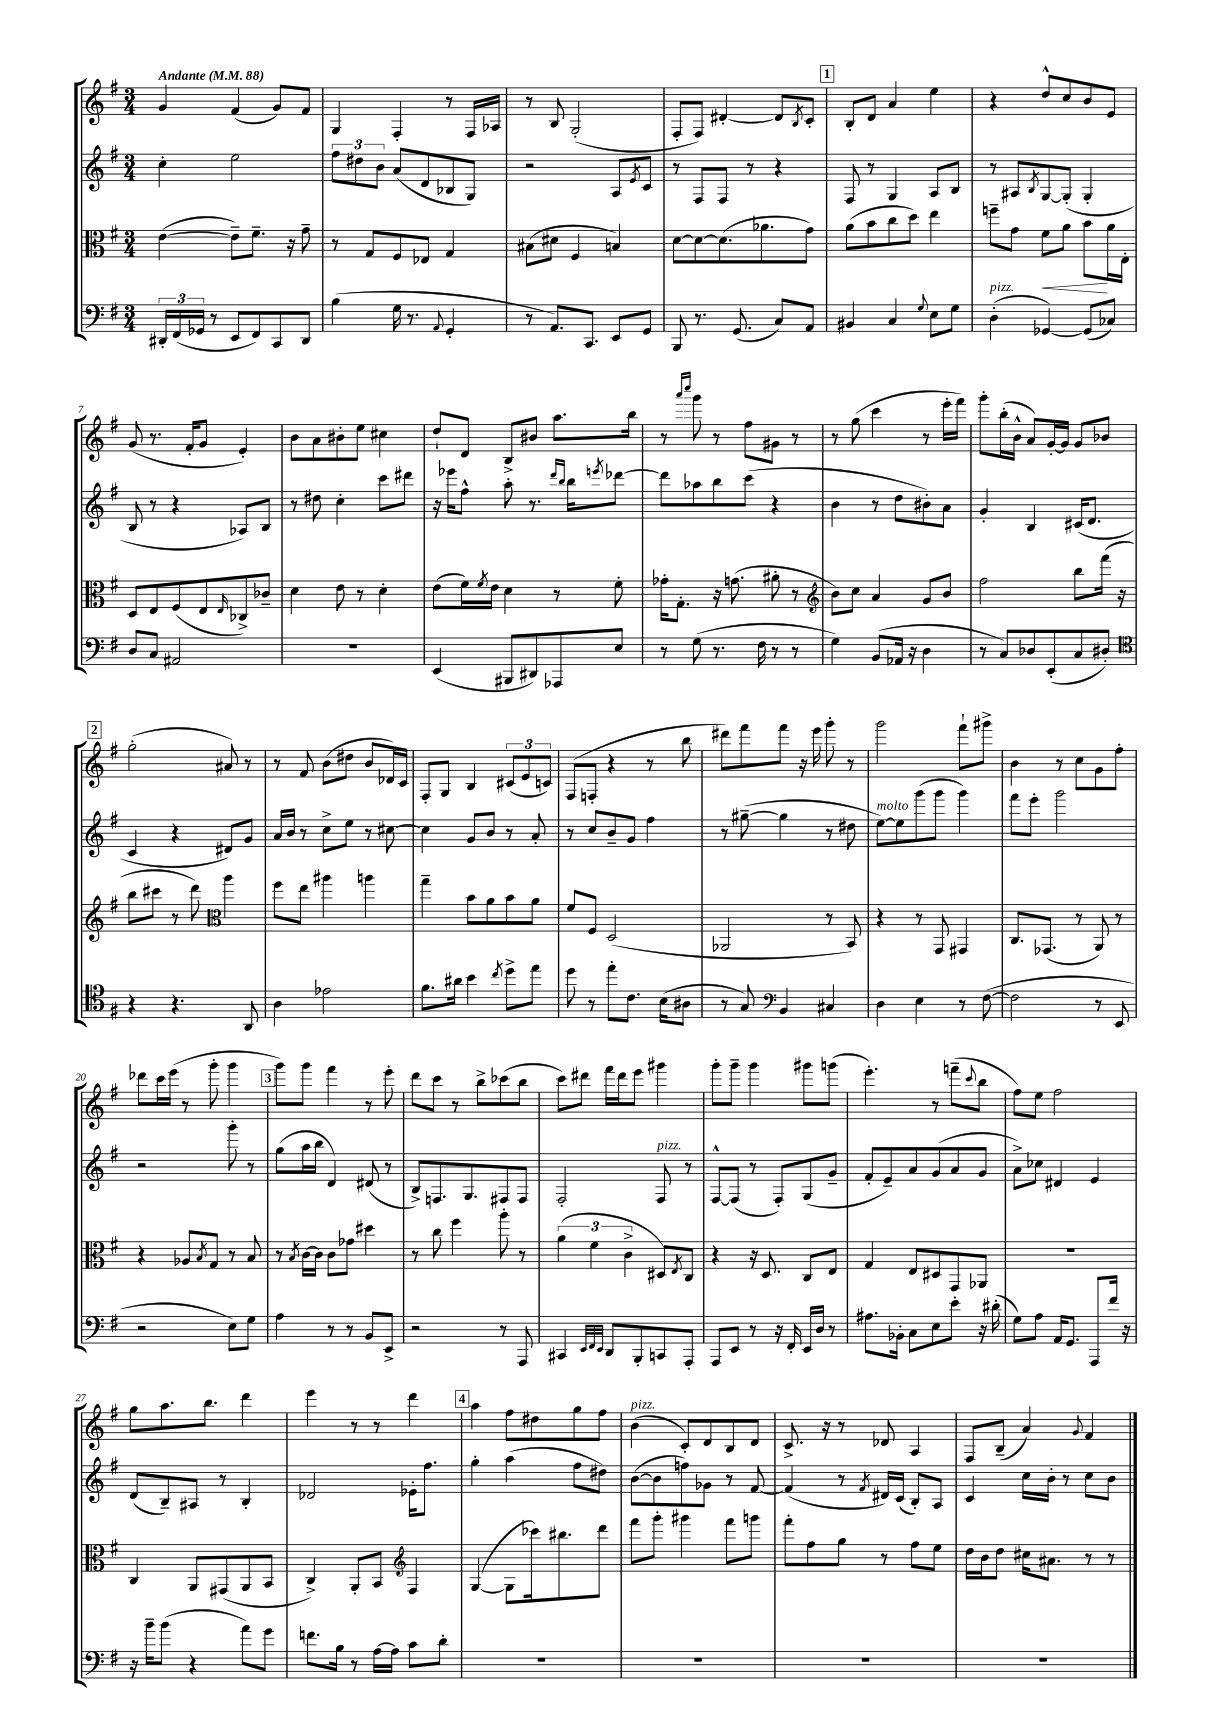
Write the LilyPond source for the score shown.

<<
\new StaffGroup <<
\new Staff = "s0" {
    \clef treble \key g \major \numericTimeSignature \time 3/4 \tempo "Andante" 4 = 88
    g'4 fis'4( g'8) fis'8 |
    g4 fis4-. r8 fis16 aes16 |
    r8 b8 g2-.( |
    fis8-. fis8) dis'4~-. dis'8 \acciaccatura { b8 } c'8-. |
    \mark \markup { \box "1" } b8-. d'8 a'4 e''4 |
    r4 d''8-^ c''8 b'8 e'8 |
    g'8( r8. fis'16-. g'8 e'4-.) |
    b'8 a'8 bis'8-. e''8 cis''4 |
    d''8-! d'8 b8-> bis'8 a''8. b''16 |
    r8 \grace { a'''16 c''''16 } g'''8 r8 fis''8 gis'8 r8 |
    r8 g''8( c'''4 r8 e'''16-. fis'''16) |
    g'''8-. b''16-.( b'16-^ a'8) g'16~-. g'16 g'8 bes'8 |
    \mark \markup { \box "2" } g''2-.( ais'8) r8 |
    r8 fis'8 b'8( dis''8 b'8 des'16) c'16 |
    fis8-. g8 b4 \tuplet 3/2 { cis'8( e'8 c'8) } |
    fis8( f8-. r4 r8 b''8 |
    dis'''8) fis'''8 fis'''8 r16 e'''16 g'''8-. r8 |
    g'''2 fis'''8-! gis'''8-> |
    b'4 r8 c''8 g'8 fis''8-. |
    des'''8 c'''16 e'''16( r8 g'''8-. g'''4 |
    \mark \markup { \box "3" } g'''8) g'''8 fis'''4 r8 e'''8-. |
    d'''8 c'''8 r8 b''8-> ces'''8( b''8 |
    c'''8) dis'''8 fis'''16 dis'''16 e'''8 gis'''4 |
    g'''8-. g'''8-- g'''4 gis'''8 g'''8( |
    e'''4.-.) r8 f'''8--( \appoggiatura { c'''8 } b''8 |
    fis''8) e''8 fis''2 |
    g''8 a''8. b''8. d'''4 |
    e'''4 r8 r8 d'''4 |
    \mark \markup { \box "4" } a''4 fis''8 dis''8 g''8 fis''8 |
    b'4^\markup { \italic "pizz." }( c'8-.) d'8 b8 d'8 |
    c'8.-> r16 r8 des'8 a4 |
    fis8 b8--( a'4) \appoggiatura { g'8 } fis'4 \bar "|." |
}
\new Staff = "s1" {
    \clef treble \key g \major \numericTimeSignature \time 3/4
    c''4-. e''2 |
    \tuplet 3/2 { fis''8 dis''8 b'8 } a'8( d'8 bes8 g8) |
    r2 a8 \acciaccatura { e'8 } c'8 |
    r8 fis8 fis8 r8 r4 |
    \mark \markup { \box "1" } fis8 r8 g4 a8 b8 |
    r8 ais8 \acciaccatura { b8 } g8~ g8-.( g4-. |
    b8 r8 r4 aes8) b8 |
    r8 dis''8 c''4-. c'''8 dis'''8 |
    r16 ees'''16 fis''8-^ a''8-. r8. \grace { d'''16 b''16 } b''16 \acciaccatura { e'''8 } des'''8~ |
    des'''8 aes''8 b''8 c'''8( r4 |
    b'4 r8 d''8 bis'8-.) a'8 |
    g'4-. b4 cis'16( d'8. |
    \mark \markup { \box "2" } c'4 r4 dis'8) g'8 |
    a'16 b'16 r8 c''8-> e''8 r8 cis''8~ |
    cis''4 g'8 b'8 r8 a'8-. |
    r8 c''8 b'8-- g'8 fis''4 |
    r8 gis''8~--( gis''4 r8 dis''8 |
    e''8~^\markup { \italic "molto" }) e''8 g'''8( g'''8 g'''4) |
    fis'''8 e'''8-. g'''2 |
    r2 g'''8-. r8 |
    \mark \markup { \box "3" } g''8( a''16 b''16 d'4) dis'8( r8 |
    b8->) f8. g8. fis8 fis8 |
    fis2-. fis8^\markup { \italic "pizz." } r8 |
    fis8~-^ fis8( r8 fis8-.) g8( g'8-- |
    fis'8-. e'8--) a'8 g'8( a'8 g'8 |
    a'8->) ces''8 dis'4 e'4 |
    d'8( b8--) ais8 r8 b4-. |
    des'2 ees'16-. fis''8. |
    \mark \markup { \box "4" } g''4-. a''4( fis''8 dis''8) |
    b'8~( b'8 f''8) ges'8 r8 fis'8~ |
    fis'4( r8 \acciaccatura { fis'8 } dis'16) c'16( b8-.) a8 |
    c'4 c''16 b'16-. r8 c''8 b'8 \bar "|." |
}
\new Staff = "s2" {
    \clef alto \key g \major \numericTimeSignature \time 3/4
    e'4~( e'8--) fis'8.-- r16 g'8-- |
    r8 g8 fis8 ees8 g4 |
    bis8( dis'8 fis4 b4) |
    d'8~ d'8~ d'8.( aes'8. g'8) |
    \mark \markup { \box "1" } a'8( b'8 c''8 d''8) e''4 |
    f''8-- g'8 fis'8\< a'8 b'8\! a'16 e16-. |
    d8 e8 fis8( e8 \grace { e16 } ces8->) ces'8-- |
    d'4 e'8 r8 d'4-. |
    e'8( fis'16) \acciaccatura { fis'8 } e'16 d'4 r8 fis'8-. |
    ges'16-. g8.-. r16 g'8.( ais'8-. r8 |
    \clef treble b'8) c''8 a'4 g'8 b'8 |
    fis''2 b''8 fis'''16( r16 |
    \mark \markup { \box "2" } b''8 cis'''8 r8 d'''8) \clef alto a''4 |
    fis''8 e''8 ais''4 a''4 |
    g''4-- b'8 a'8 b'8 a'8 |
    fis'8 fis8 d2( |
    aes,2 r8 b,8) |
    r4 r8 g,8 gis,4 |
    c8. ges,8.( r8 a,8) r8 |
    r4 aes8 \acciaccatura { b8 } g8 r8 b8 |
    \mark \markup { \box "3" } r8 \acciaccatura { b8 } c'16~ c'16 c'8 ges'8 dis''4 |
    r8 c''8 fis''4 a''8-. r8 |
    \tuplet 3/2 { a'4( fis'4 c'4-> } dis8) \acciaccatura { e8 } c8 |
    r4 r16 d8. c8 e8 |
    g4 e8 dis8 g,8 aes,8 |
    R2. |
    c4 a,8 gis,8( a,8 b,8 |
    c4->) a,8-. b,8 \clef treble fis4 |
    \mark \markup { \box "4" } g4~( g8 ces'''16) bis''8. d'''8 |
    fis'''8 g'''8-. gis'''4 fis'''8 g'''8 |
    fis'''8-. fis''8 g''8 r8 fis''8 e''8 |
    d''16 b'16 d''8 cis''16 ais'8. r8 r8 \bar "|." |
}
\new Staff = "s3" {
    \clef bass \key g \major \numericTimeSignature \time 3/4
    \tuplet 3/2 { dis,16-. fis,16( ges,16 } r8 e,8 fis,8) c,8 dis,8 |
    b4( g16 r8. \appoggiatura { a,8 } g,4-. |
    r8 a,8.) c,8. e,8 g,8 |
    b,,8 r8. g,8.( c8) a,8 |
    \mark \markup { \box "1" } bis,4 c4 \appoggiatura { g8 } e8 g8 |
    d4-.^\markup { \italic "pizz." }( ges,4~) ges,8( ces8) |
    d8 c8 ais,2 |
    R2. |
    e,4( bis,,8 dis,8) aes,,8 e8 |
    r8 g8( r8. fis16 r8 r8 |
    g4) b,8( aes,16 r16 d4 |
    r8 c8) des8 e,8-.( c8 dis8-.) |
    \mark \markup { \box "2" } \clef tenor r4 r4. a,8 |
    a4 ees'2 |
    fis'8. ais'16 b'4 \acciaccatura { c''8 } d''8-> e''8 |
    d''8 r8 e''8-. c'8. b16( ais8 |
    r8 g8) \clef bass b,4 cis4 |
    d4 e4 r8 fis8~( |
    fis2 r8 e,8 |
    r2 e8) g8 |
    \mark \markup { \box "3" } a4 r8 r8 b,8 e,8-> |
    r2 r8 a,,8 |
    cis,4 \grace { e,32 fis,32 e,32 } d,8 b,,8-. c,8 a,,8-. |
    a,,8 e,8 r8 r16 fis,16-. e,16 d16 r8 |
    ais8. bes,16-. c8 e8 e'8-. r16 dis'16-.( |
    g8) a8 a,16 g,8. a,,8 fis'16 r16 |
    r16 b'16-- b'8( r4 a'8) g'8 |
    f'8. b16 r8 a16~ a16 c'8 d'8-. |
    \mark \markup { \box "4" } R2. |
    R2. |
    R2. |
    R2. \bar "|." |
}
>>
>>
